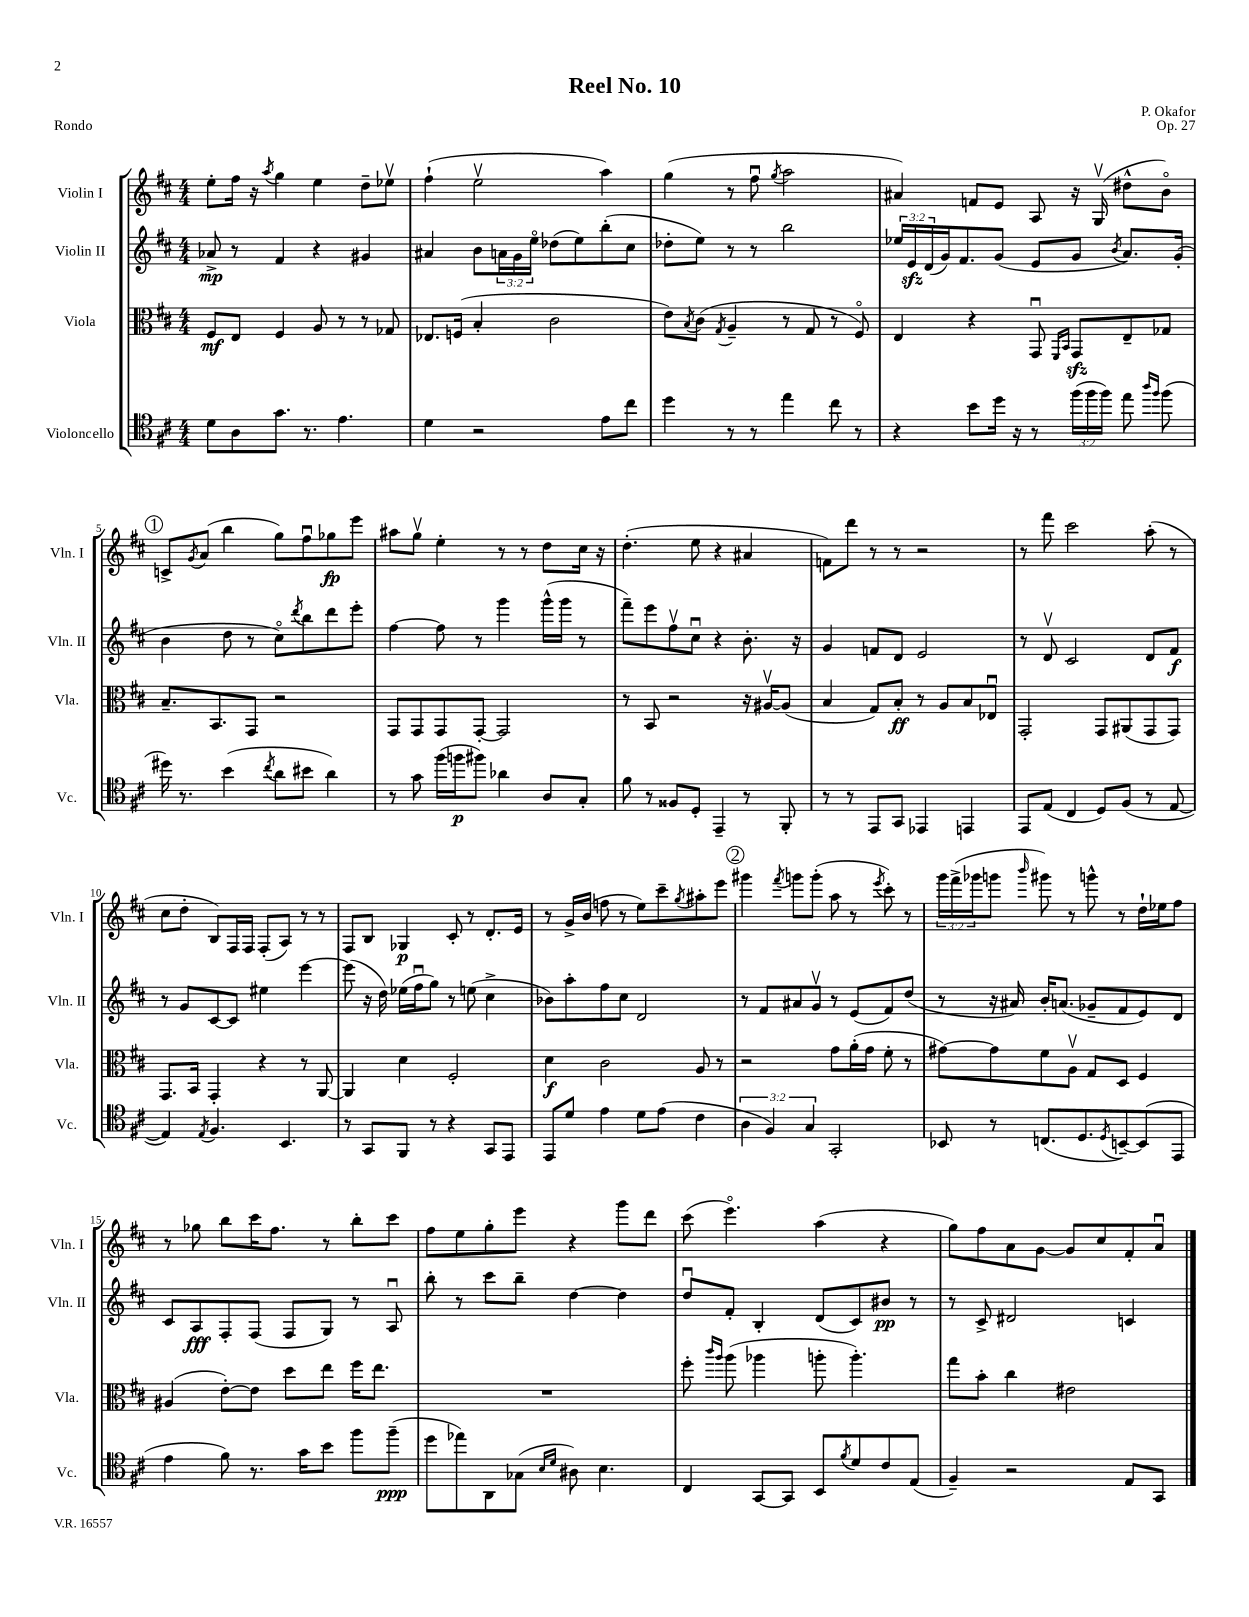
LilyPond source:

\header { title = "Reel No. 10" composer = "P. Okafor" opus = "Op. 27" piece = "Rondo" }
<<
\new StaffGroup <<
\new Staff = "s0" \with { instrumentName = "Violin I" shortInstrumentName = "Vln. I" } {
    \clef treble \key d \major \numericTimeSignature \time 4/4 \override Staff.TupletNumber.text = #tuplet-number::calc-fraction-text
    e''8-. fis''16 r16 \acciaccatura { a''8 } g''4 e''4 d''8-- ees''8\upbow |
    fis''4-!( e''2\upbow a''4) |
    g''4( r8 fis''8\downbow \acciaccatura { g''8 } a''2 |
    ais'4) f'8 e'8 a8 r16 g16\upbow( dis''8-^ b'8\flageolet) |
    \mark \markup { \circle "1" } c'8-> \acciaccatura { g'8 } a'8( b''4 g''8) fis''8\downbow ges''8\fp e'''8 |
    ais''8 g''8\upbow e''4-. r8 r8 d''8 cis''16 r16 |
    d''4.-.( e''8 r4 ais'4 |
    f'8) d'''8 r8 r8 r2 |
    r8 fis'''8 cis'''2 a''8-.( r8 |
    cis''8 d''8-. b8) fis16 fis16 fis8-.( a8) r8 r8 |
    fis8 b8 ges4\p cis'8-. r8 d'8.-. e'16 |
    r8 g'16-> b'16( f''8 r8 e''8) cis'''8-- \acciaccatura { g''8 } ais''8-. e'''8 |
    \mark \markup { \circle "2" } gis'''4 \acciaccatura { fis'''8 } g'''8 g'''8-.( a''8 r8 \acciaccatura { e'''8 } cis'''8-.) r8 |
    \tuplet 3/2 { g'''16 fis'''16->( ges'''16 } g'''8 \grace { b'''16 } gis'''8) r8 g'''8-^ r8 d''16-! ees''16 fis''8 |
    r8 ges''8 b''8 cis'''16 fis''8. r8 b''8-. cis'''8 |
    fis''8 e''8 g''8-. e'''8 r4 g'''8 d'''8 |
    cis'''8( e'''4.\flageolet) a''4( r4 |
    g''8) fis''8 a'8 g'8~ g'8 cis''8 fis'8-. a'8\downbow \bar "|." |
}
\new Staff = "s1" \with { instrumentName = "Violin II" shortInstrumentName = "Vln. II" } {
    \clef treble \key d \major \numericTimeSignature \time 4/4 \override Staff.TupletNumber.text = #tuplet-number::calc-fraction-text
    aes'8->\mp r8 fis'4 r4 gis'4 |
    ais'4 b'8 \tuplet 3/2 { a'16 g'16 e''16\flageolet } des''8( e''8) b''8-.( cis''8 |
    des''8-. e''8) r8 r8 b''2 |
    \tuplet 3/2 { ees''16 e'16\sfz d'16( } g'16) fis'8. g'8( e'8 g'8 \acciaccatura { b'8 } a'8.) g'16-.( |
    \mark \markup { \circle "1" } b'4 d''8 r8 cis''8\flageolet) \acciaccatura { d'''8 } b''8 d'''8 e'''8-. |
    fis''4~ fis''8 r8 g'''4 g'''16-^( g'''16 r8 |
    fis'''8--) e'''8 fis''8\upbow cis''8\downbow r4 b'8.-. r16 |
    g'4 f'8 d'8 e'2 |
    r8 d'8\upbow cis'2 d'8 fis'8\f |
    r8 g'8 cis'8~ cis'8 eis''4 e'''4~ |
    e'''8( r16 d''16) ees''16( fis''16\downbow g''8) r8 e''8( cis''4-> |
    bes'8) a''8-. fis''8 cis''8 d'2 |
    \mark \markup { \circle "2" } r8 fis'8 ais'8 g'8\upbow r8 e'8( fis'8) d''8( |
    r8 r16 ais'16) b'16-. a'8.( ges'8-- fis'8 e'8) d'8 |
    cis'8 a8\fff fis8-. fis8( fis8 g8) r8 a8\downbow |
    b''8-. r8 cis'''8 b''8-- d''4~ d''4 |
    d''8\downbow fis'8-. b4-. d'8( cis'8) bis'8\pp r8 |
    r8 cis'8-> dis'2 c'4 \bar "|." |
}
\new Staff = "s2" \with { instrumentName = "Viola" shortInstrumentName = "Vla." } {
    \clef alto \key d \major \numericTimeSignature \time 4/4
    fis8\mf e8 fis4 a8 r8 r8 ges8 |
    ees8. f16( b4-. cis'2 |
    e'8) \acciaccatura { b8 } cis'8( \acciaccatura { g8 } a4-- r8 g8 r8 fis8\flageolet) |
    e4 r4 g,8\downbow \grace { fis,16 b,16 } g,8\sfz e8-- ges8 |
    \mark \markup { \circle "1" } b8.-- b,8. g,8 r2 |
    g,8 g,8 g,8 g,8~-. g,2 |
    r8 b,8 r2 r16 ais16~\upbow ais8( |
    b4 g8) b8-.\ff r8 a8 b8 ees8\downbow |
    g,2-. g,8 ais,8( g,8 g,8) |
    g,8. b,16 g,4-. r4 r8 a,8~ |
    a,4 d'4 fis2-. |
    d'4\f cis'2 a8 r8 |
    \mark \markup { \circle "2" } r2 g'8 a'16-.( g'16 fis'8-. r8 |
    gis'8~) gis'8 fis'8 a8\upbow g8 d8 fis4 |
    ais4( e'8~-.) e'8 d''8 e''8 fis''16 e''8. |
    R1 |
    fis''8-. \grace { cis'''16 a''16 } a''8( aes''4 a''8-. a''4.-.) |
    g''8 b'8-. cis''4 eis'2 \bar "|." |
}
\new Staff = "s3" \with { instrumentName = "Violoncello" shortInstrumentName = "Vc." } {
    \clef tenor \key d \major \numericTimeSignature \time 4/4 \override Staff.TupletNumber.text = #tuplet-number::calc-fraction-text
    d'8 a8 g'8. r8. e'4. |
    d'4 r2 e'8 cis''8 |
    d''4 r8 r8 e''4 cis''8 r8 |
    r4 b'8 d''16 r16 r8 \tuplet 3/2 { fis''16( fis''16 fis''16) } e''8 \grace { a''16 fis''16 } fis''8( |
    \mark \markup { \circle "1" } dis''16) r8. b'4( \acciaccatura { cis''8 } a'8 bis'8 a'4) |
    r8 g'8 fis''16( f''16\p fis''8) aes'4 a8 g8-. |
    fis'8 r8 fisis8 d8-. e,4-- r8 fis,8-. |
    r8 r8 e,8 g,8 ees,4 e,4 |
    e,8 e8( cis4 d8) fis8( r8 e8~ |
    e4) \acciaccatura { e8 } fis4. b,4. |
    r8 g,8 fis,8 r8 r4 g,8 e,8 |
    e,8 d'8 e'4 d'8 e'8( cis'4 |
    \mark \markup { \circle "2" } \tuplet 3/2 { a4 fis4) g4 } g,2-. |
    bes,8 r8 c8.( d8. \acciaccatura { d8 } b,8~--) b,8( e,8 |
    e'4 fis'8) r8. g'16 b'8 fis''8 fis''8--\ppp( |
    d''8 ees''8) a,8 ges8( \grace { b16 d'16 } ais8) b4. |
    cis4 g,8~ g,8 b,8 \acciaccatura { fis'8 } d'8 cis'8 e8( |
    fis4--) r2 e8 g,8 \bar "|." |
}
>>
>>
